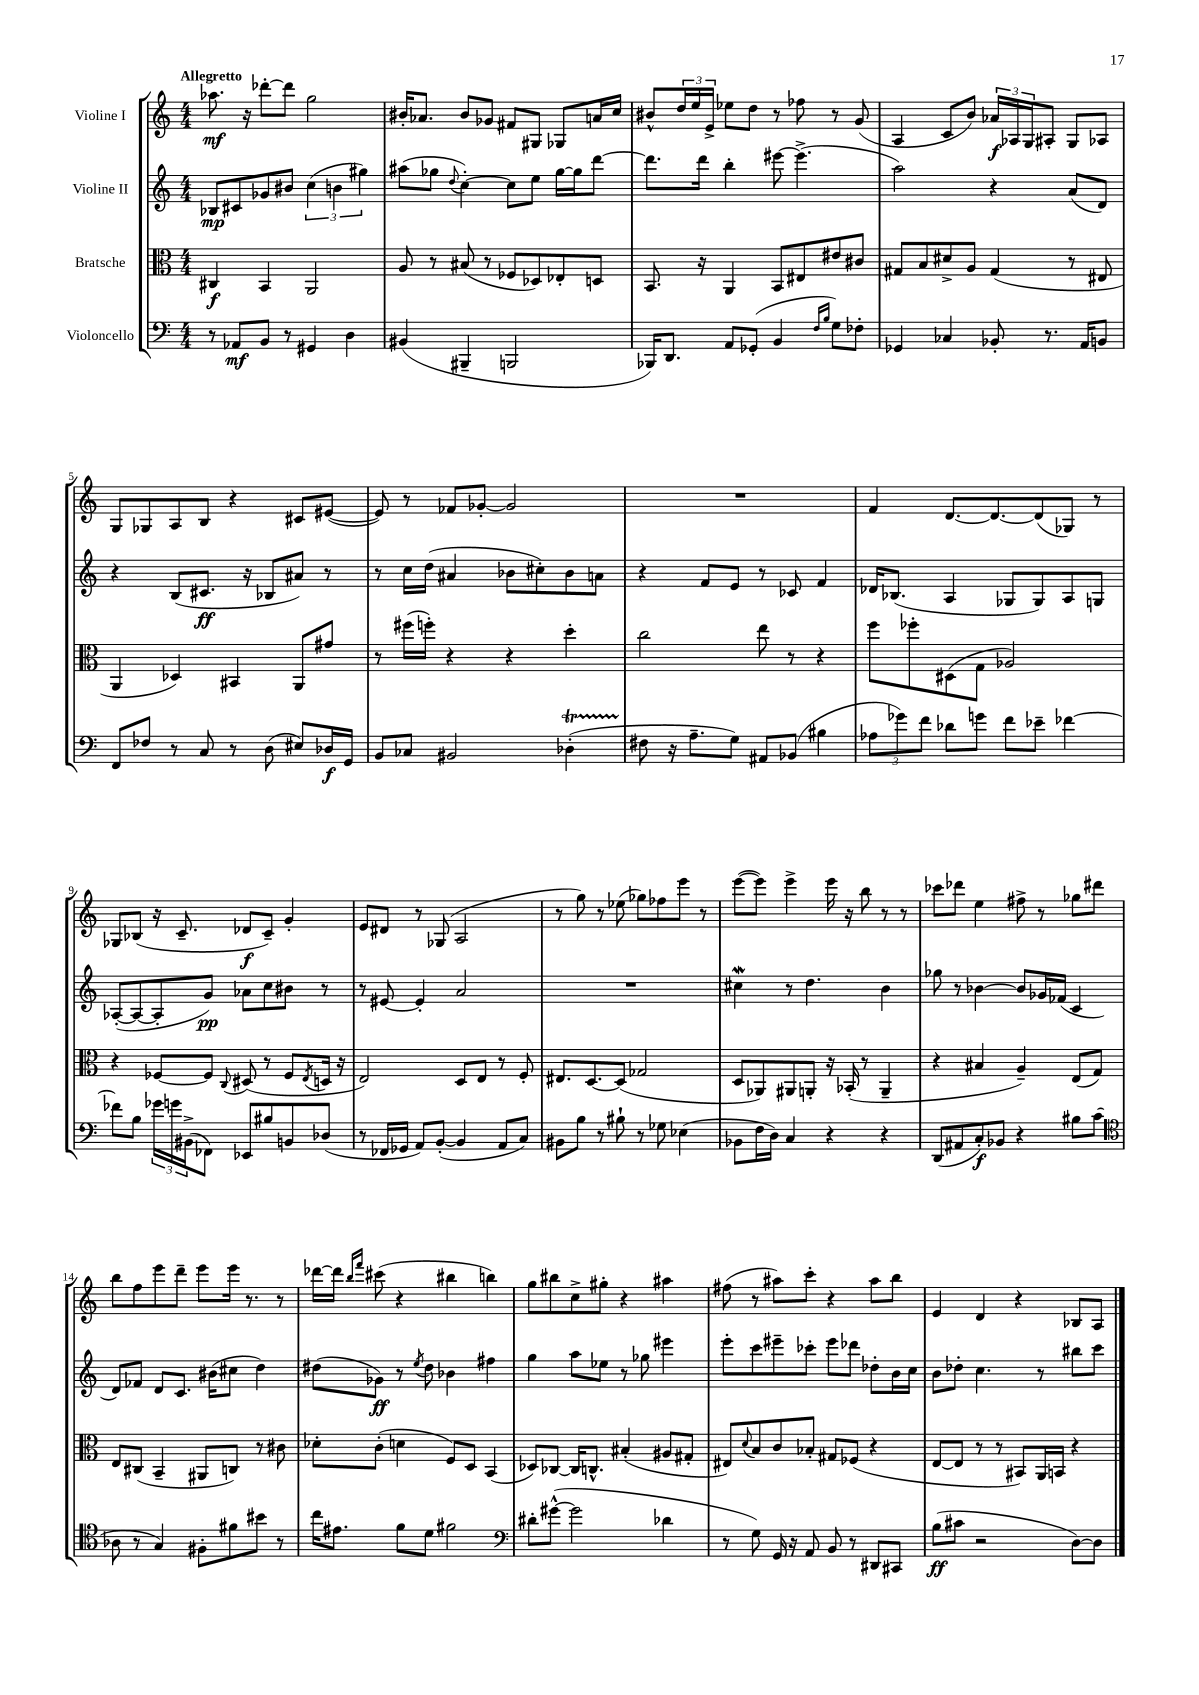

**kern	**kern	**kern	**kern
*staff4	*staff3	*staff2	*staff1
*clefF4	*clefC3	*clefG2	*clefG2
*k[]	*k[]	*k[]	*k[]
*M4/4	*M4/4	*M4/4	*M4/4
8r	4C#	8B-	8.aa-
8AA-	.	8c#	.
.	.	.	16r
8BB	4BB	8g-	[8ddd-'
8r	.	8b#	8ddd-]
4GG#	2AA	(6cc	2gg
.	.	6b	.
4D	.	.	.
.	.	6gg#)	.
=	=	=	=
(4BB#	8A	(8aa#	16b#'
.	.	.	8.a-
.	8r	8gg-	.
.	.	8qqdd	.
4BBB#~	(8B#	[4cc')	8b#
.	8r	.	8g-
2BBB	8F-	8cc]	8f#
.	8D-)	8ee	8G#
.	8E-'	[16gg-	8G-
.	.	16gg-]	.
.	8D	[8ddd	16a
.	.	.	16cc
=	=	=	=
16BBB-)	8.BB	8.ddd]	8b#^^
8.DD	.	.	.
.	.	.	24dd
.	.	.	24ee
.	16r	16ddd	.
.	.	.	24e^
8AA	4AA	4bb'	8ee-
(8GG-'	.	.	8dd
4BB	8BB	[8eee#	8r
.	8E#	(4.eee#^]	8ff-
16qqF	.	.	.
16qqB	.	.	.
8G)	8e#	.	8r
8F-'	8c#	.	(8g
=	=	=	=
4GG-	8G#	2aa)	4A
.	8B	.	.
4C-	8d#^	.	8c
.	8A	.	8b)
8BB-'	(4G#	4r	24a-
.	.	.	24A-
.	.	.	24G
8.r	.	.	8A#'
.	8r	(8a	8G
16AA	.	.	.
8BB	8E#	8d)	8A-
=	=	=	=
8FF	4AA	4r	8G
8F-	.	.	8G-
8r	4D-)	(8B	8A
8C	.	8.c#	8B
8r	4BB#	.	4r
.	.	16r	.
(8D	.	8B-	.
8E#)	8AA	8a#)	8c#
16D-	8g#	8r	([8e#
16GG	.	.	.
=	=	=	=
8BB	8r	8r	8e#])
8C-	(16ff#	16cc	8r
.	16ff')	(16dd	.
2BB#	4r	4a#	8f-
.	.	.	[8g-'
.	4r	8b-	2g-]
.	.	8cc#')	.
(4D-'	4dd'	8b-	.
.	.	8a	.
=	=	=	=
8F#	2cc	4r	1r
16r	.	.	.
8.A~	.	.	.
.	.	8f	.
8G)	.	8e	.
8AA#	8ee	8r	.
(8BB-	8r	8c-	.
4B#	4r	4f	.
=	=	=	=
12A-	8ff	16d-	4f
.	.	(8.B-	.
12g-)	.	.	.
.	8ff-'	.	.
12f	.	.	.
8d-	(8D#	4A	[8.d
8g	8G	.	.
.	.	.	8.d_
8f	2A-)	8G-	.
8e-~	.	8G-)	(8d]
[4f-	.	8A	8G-)
.	.	8G	8r
=	=	=	=
8f-]	4r	([8A-'	8G-
8B	.	8A-_	(8B-
24g-	[8F-	8A-']	16r
24g	.	.	.
.	.	.	8.c~
(24BB#^	.	.	.
8FF-)	8F-]	8g)	.
.	8qqC	.	.
8EE-	(8D#	8a-	8d-
8B#	8r	8cc	8c~)
8BB	8F-	8b#	4g'
.	8qE	.	.
(8D-	16D	8r	.
.	16r	.	.
=	=	=	=
8r	2E)	8r	8e
16FF-	.	[8e#	8d#
16GG-	.	.	.
8AA)	.	4e#']	8r
([8BB'	.	.	(8G-
4BB]	8D	2a	2A
.	8E	.	.
8AA	8r	.	.
8C)	8F'	.	.
=	=	=	=
8BB#	8.E#	1r	8r
8B	.	.	8gg)
.	[8.D	.	.
8r	.	.	8r
8B#`	(8D]	.	(8ee-
8r	2G-	.	8gg-)
8G-	.	.	8ff-
(4E-	.	.	8eee
.	.	.	8r
=	=	=	=
8BB-	8D	4cc#	([8eee
16F	8AA-)	.	8eee])
16D)	.	.	.
4C	8AA#	8r	4eee^
.	8AA'	4.dd	.
4r	16r	.	16eee
.	(16BB-'	.	16r
.	8r	.	8bb
4r	4AA~	4b	8r
.	.	.	8r
=	=	=	=
(8DD	4r	8gg-	8ccc-
8AA#	.	8r	8ddd-
8C')	4B#	[4b-	4ee
8BB-	.	.	.
4r	4A~)	8b-]	8ff#^
.	.	16g-	8r
.	.	(16f-	.
8B#	(8E	4c	8gg-
(8c	8G)	.	8ddd#
=	=	=	=
*clefC4	*	*	*
8A-	8E	8d)	8bb
8r	(8C#	8f-	8ff
4G)	4BB~	8d	8eee
.	.	8.c	8ddd~
8F#'	8AA#	.	8eee
.	.	(16b#	.
8f#	8C)	8cc#	16eee
.	.	.	8.r
8b#	8r	4dd)	.
8r	8c#	.	8r
=	=	=	=
16cc	8d-'	(8dd#	[16ddd-
8.e#	.	.	16ddd-]
.	.	.	16qqbb
.	.	.	16qqfff
.	(8c'	8g-)	(8ccc#
8f	4d	8r	4r
.	.	8qee	.
8d	.	8dd#	.
2f#	8F)	4b-	4bb#
.	8D	.	.
.	(4BB	4ff#	4bb)
=	=	=	=
*clefF4	*	*	*
8d#'	8D-)	4gg	8gg
([8g#^^	[8C-	.	8bb#
2g#]	16C-]	8aa	8cc^
.	8.C^^	.	.
.	.	8ee-	8gg#'
.	(4B#'	8r	4r
.	.	8gg-	.
4d-	8A#	4eee#	4aa#
.	8G#'	.	.
=	=	=	=
8r	8E#)	8eee'	(8ff#
.	8qqd	.	.
8G)	8B	8ccc	8r
16GG	8c	8eee#~	8aa#)
16r	.	.	.
8AA	8B-'	8ccc-'	8ccc'
8BB	8G#	8eee#	4r
8r	(8F-	8ddd-	.
8DD#	4r	8dd-'	8aa#
8CC#	.	16b	8bb
.	.	16cc	.
=	=	=	=
(8B	[8E	8b	4e
8c#	8E]	8dd-'	.
2r	8r	4.cc	4d
.	8r	.	.
.	8BB#)	.	4r
.	16AA	8r	.
.	16BB	.	.
[8D)	4r	8bb#	8B-
8D]	.	8ccc	8A
==	==	==	==
*-	*-	*-	*-
